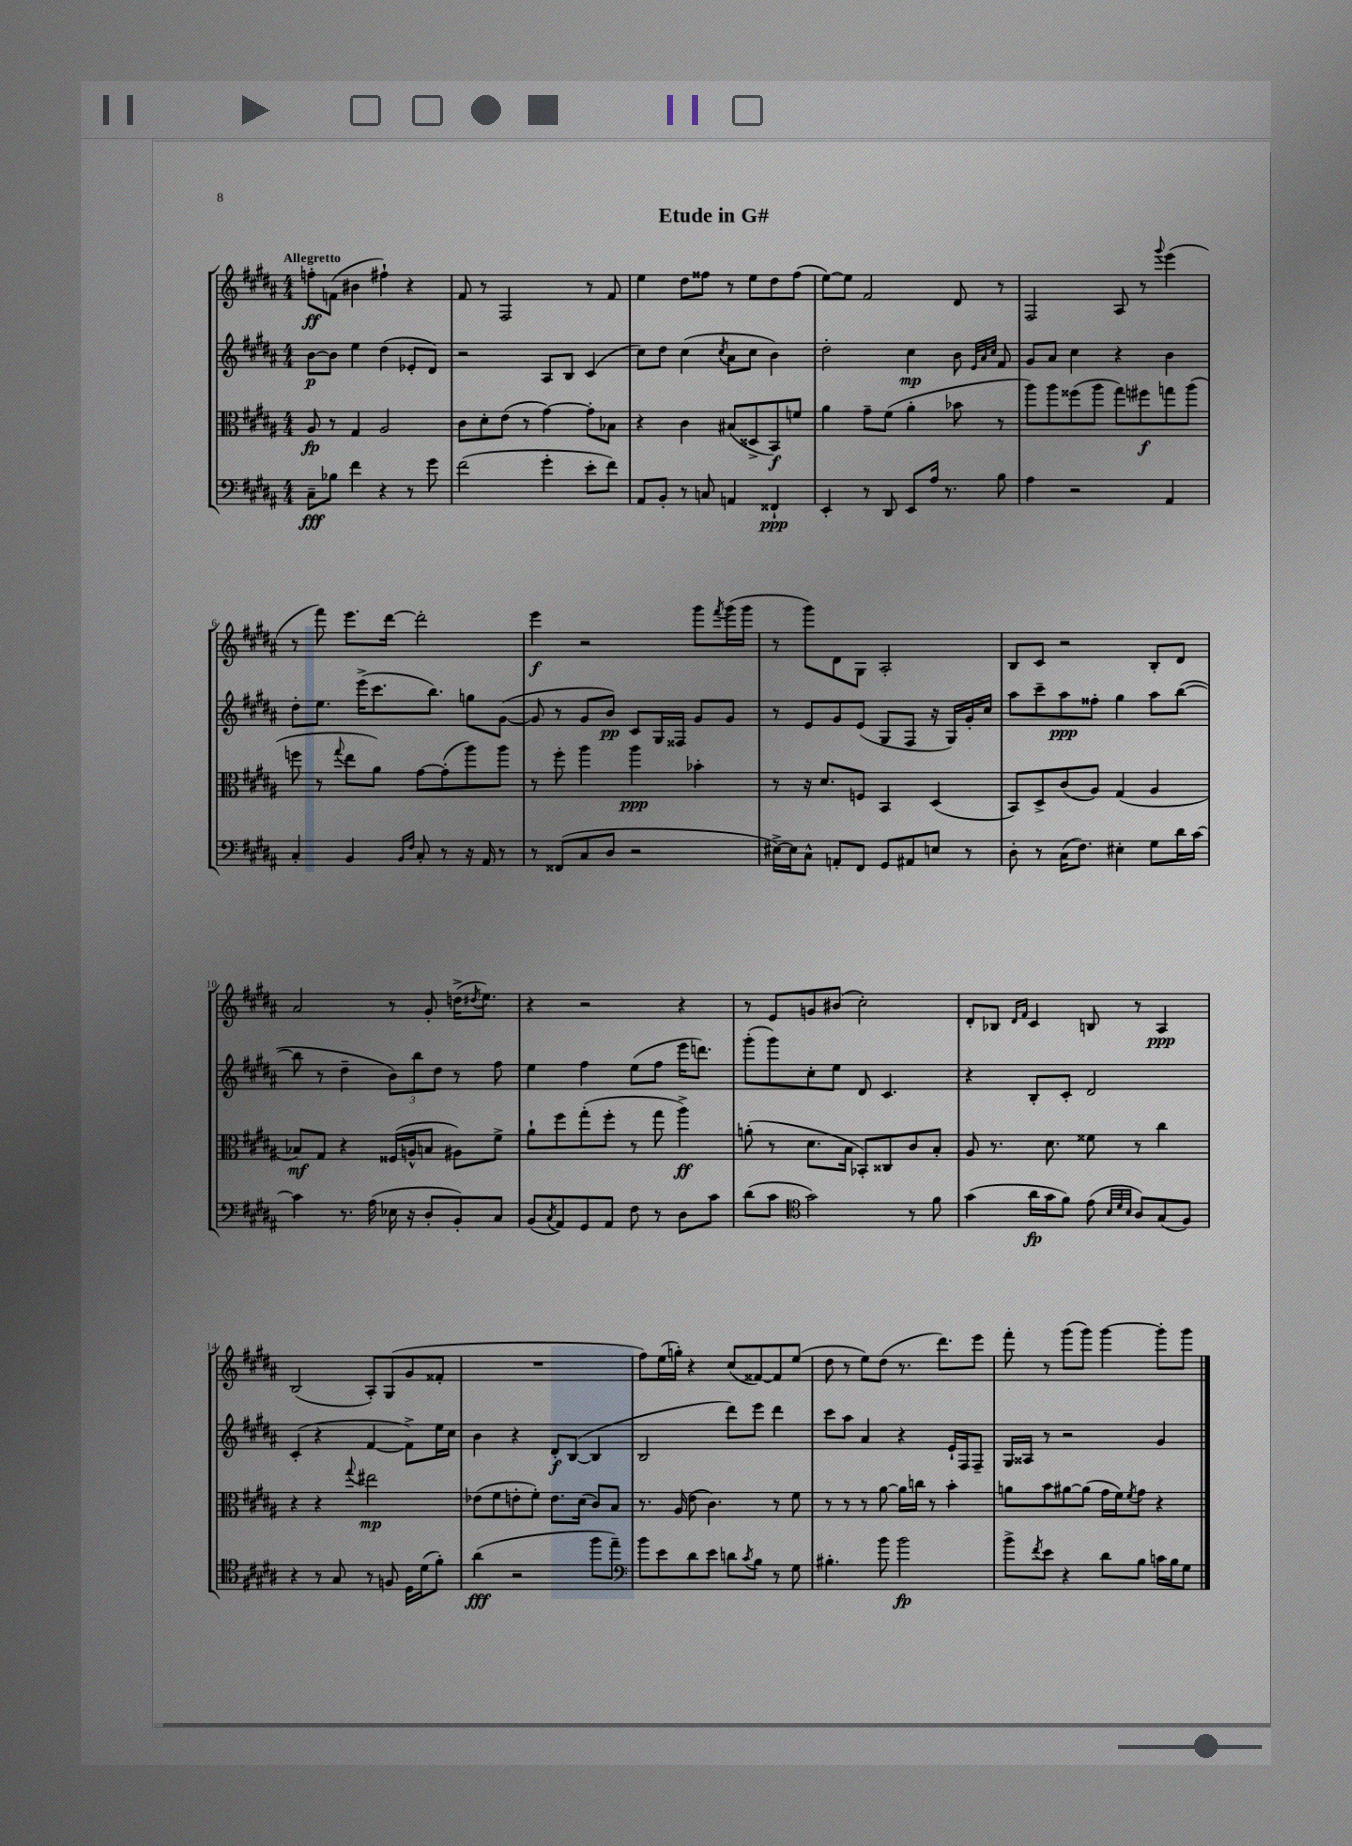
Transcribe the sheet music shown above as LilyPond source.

\header { title = "Etude in G#" }
<<
\new StaffGroup <<
\new Staff = "s0" {
    \clef treble \key b \major \numericTimeSignature \time 4/4 \tempo "Allegretto"
    f''8-.\ff f'8( bis'4 fis''4-!) r4 |
    fis'8 r8 fis2 r8 fis'8 |
    e''4 dis''8 fisis''8 r8 e''8 dis''8 fisis''8( |
    e''8~) e''8 fis'2 dis'8 r8 |
    fis2 ais8 r8 \appoggiatura { gis'''8 } e'''4( |
    r8 fis'''8) e'''8. dis'''16~ dis'''2-. |
    e'''4\f r2 gis'''8 \acciaccatura { fis'''8 } gis'''16( gis'''16 |
    r8 gis'''8) dis'8 gis8 ais2-. |
    b8 cis'8 r2 b8-. dis'8 |
    ais'2 r8 gis'8-. d''16->( \acciaccatura { dis''8 } e''8.) |
    r4 r2 r4 |
    r8 e'8 g'8 bis'8( cis''2-.) |
    dis'8-. bes8 \grace { dis'16 fis'16 } cis'4 b8 r8 ais4\ppp |
    b2( ais8-.) gis8( gis'8 fisis'8-. |
    R1 |
    fis''8) e''16( g''16-.) r4 cis''8( fisis'8~) fisis'8 e''8( |
    dis''8 r8 e''8) dis''8( r8. dis'''8.) e'''8 |
    fis'''8-. r8 gis'''8( gis'''8) gis'''4~ gis'''8-. gis'''8 \bar "|." |
}
\new Staff = "s1" {
    \clef treble \key b \major \numericTimeSignature \time 4/4
    b'8~\p b'8 e''4 dis''4( ees'8-. dis'8) |
    r2 ais8 b8 cis'4( |
    cis''8) dis''8 cis''4( \acciaccatura { cis''8 } ais'8 cis''8 b'4) |
    dis''2-. cis''4\mp b'8 \grace { e'32 ais'32 cis''32 } fis'8 |
    gis'8 ais'8 cis''4 r4 b'4 |
    dis''8-. e''8. e'''16->( cis'''8. b''8.) g''8 gis'8~( |
    gis'8 r8 gis'8 b'8\pp) cis'8 gis16 fisis16 gis'8 gis'8 |
    r8 e'8 gis'8 e'8( gis8 fis8 r16 gis16) gis'16-. cis''16 |
    ais''8 cis'''8-- ais''8\ppp fisis''8-. gis''4 ais''8 b''8~( |
    b''8 r8 dis''4-- \tuplet 3/2 { b'8) b''8 dis''8 } r8 fis''8 |
    e''4 fis''4 e''8( fis''8 e'''16 d'''8.) |
    gis'''8-.( gis'''8) cis''8-. e''8 dis'8 cis'4. |
    r4 b8-. cis'8-. dis'2 |
    cis'4-.( r4 fis'4~ fis'8->) e''16 cis''16 |
    b'4 r4 dis'8-.\f b8~( b4 |
    b2 dis'''8) e'''8 dis'''4 |
    cis'''8 ais''8 ais'4 r4 e'16-! fis16 fis8-- |
    gis16 aisis16 r8 r2 gis'4 \bar "|." |
}
\new Staff = "s2" {
    \clef alto \key b \major \numericTimeSignature \time 4/4
    ais8\fp r8 gis4 ais2 |
    cis'8 dis'8-. e'8( r8 gis'4~) gis'8-. bes8 |
    r4 cis'4 bis8( disis8-> b,8\f) f'8 |
    ais'4 gis'8-- fis'8( ais'4-. bes'8 r8 |
    ais''8) ais''8 fisis''8( ais''8 gis''8) fis''8\f g''8 ais''8( |
    f''8 r8 \appoggiatura { gis''8 } e''8 ais'8) gis'8~ gis'8-.( ais''8) ais''8 |
    r8 fis''8-. ais''4 ais''4\ppp bes'4-. |
    r8 r16 dis'8. f8 b,4 dis4( |
    b,8) dis8-> cis'8( ais8) gis4( ais4 |
    bes8\mf) gis8 r4 fisis16( a16-^ b8 ais8) fis'8-> |
    ais'8-! fis''8 gis''8-.( fis''8-. r8 gis''8 ais''4->\ff) |
    a'8-.( r8 dis'8. b16 bes,8-.) cisis8 cis'8 b8-. |
    ais8 r8. dis'8. fisis'8 r8 cis''4 |
    r4 r4 \appoggiatura { gis''8 } eis''2\mp |
    ees'8( fis'8 e'8-. fis'8-.) e'8. dis'16( cis'8) b8 |
    r8. ais16( e'8 cis'4.) r8 fis'8 |
    r8 r8 r8 ais'8~ ais'16 c''16 r8 b'4-. |
    a'8 b'8 ais'8~ ais'8( gis'16 fis'16) \acciaccatura { fis'8 } gis'8 r4 \bar "|." |
}
\new Staff = "s3" {
    \clef bass \key b \major \numericTimeSignature \time 4/4
    cis8--\fff bes8 fis'4 r4 r8 gis'8 |
    fis'2( gis'4-. e'8-. fis'8) |
    ais,8 b,8-. r8 c8 a,4 fisis,4-!\ppp |
    e,4-. r8 dis,8 e,8 ais16 r8. b8 |
    ais4 r2 ais,4 |
    cis4-. b,4 \grace { b,16 fis16 } cis8-. r8 r16 ais,16 r8 |
    r8 fisis,8( cis8 dis8 r2 |
    eis16~->) eis16 cis8-^ a,8-. fis,8 gis,8 ais,8 e8 r8 |
    dis8-. r8 cis16( fis8.) eis4-. gis8 dis'16 cis'16~ |
    cis'4 r8. ais16( ees16 r16 dis8-. b,8-.) cis8 |
    b,8( \acciaccatura { cis8 } ais,8) gis,8 ais,8 fis8 r8 dis8 cis'8 |
    dis'8( cis'8 \clef tenor gis'2) r8 fis'8 |
    gis'4( ais'16\fp gis'16 fis'8) e'8( \grace { b32 dis'32 b32 } ais8) gis8( fis8) |
    r4 r8 gis8 r8 f8 dis16 dis'16( fis'8-.) |
    ais'4\fff( r2 fis''8 e''8--) |
    \clef bass b'8 e'8 dis'8 e'8 d'8 \acciaccatura { cis'8 } b8 r8 gis8 |
    bis4.-. b'8 b'2\fp |
    b'8-> \acciaccatura { fis'8 } e'8 r4 dis'8 b8 c'16 b16 gis8 \bar "|." |
}
>>
>>
